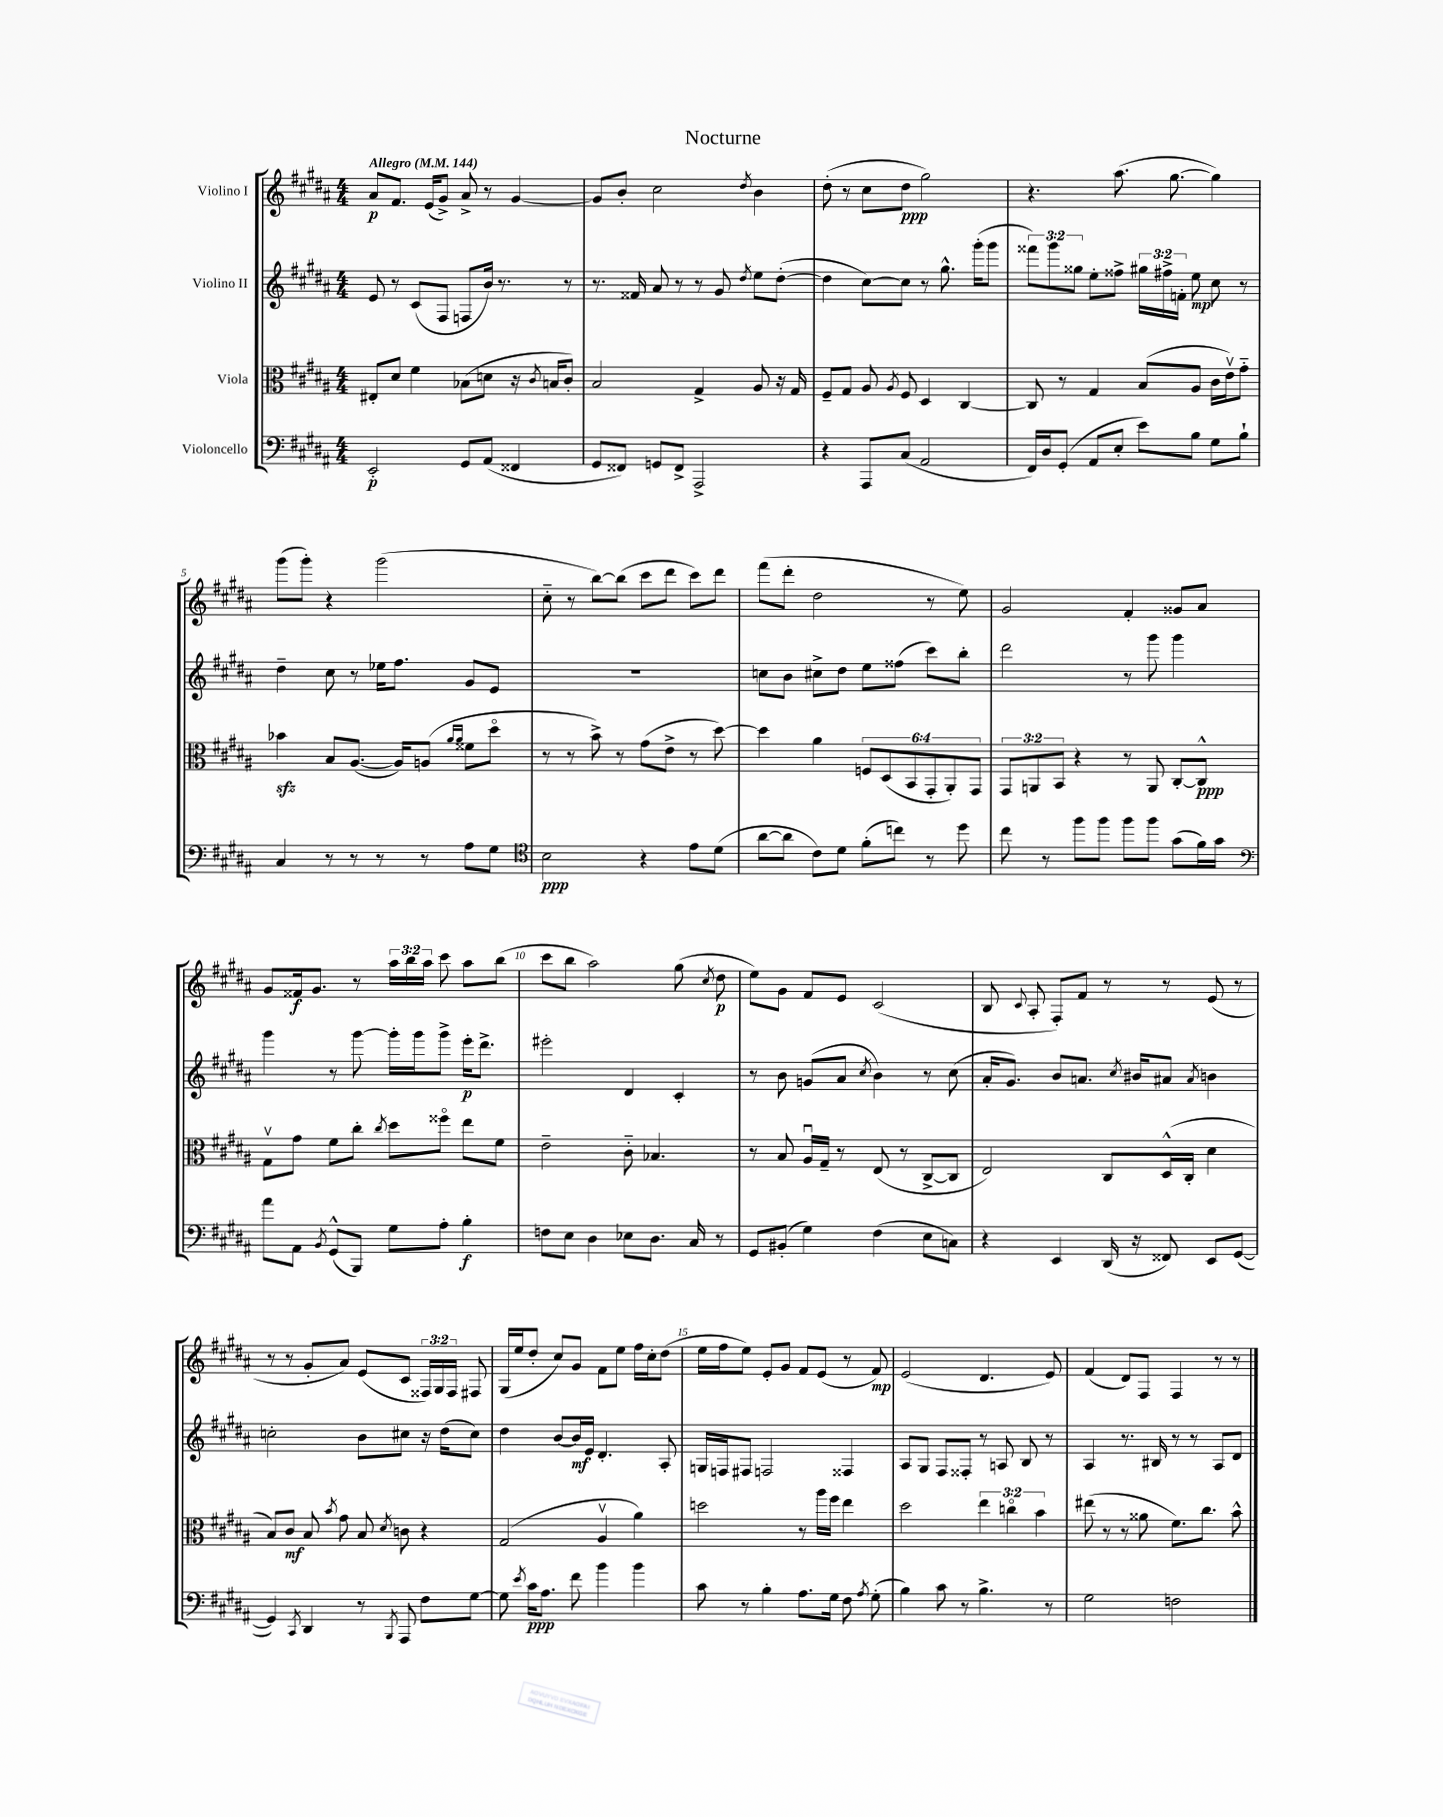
\header { title = "Nocturne" }
<<
\new StaffGroup <<
\new Staff = "s0" \with { instrumentName = "Violino I" } {
    \clef treble \key b \major \numericTimeSignature \time 4/4 \override Staff.TupletNumber.text = #tuplet-number::calc-fraction-text \tempo "Allegro" 4 = 144
    \autoBeamOff ais'8[\p fis'8.] e'16[( gis'8]->) ais'8-> r8 gis'4~ |
    gis'8[ b'8]-. cis''2 \acciaccatura { dis''8 } b'4 |
    dis''8-.( r8 cis''8[ dis''8]\ppp gis''2) |
    r4. ais''8.( gis''8.~ gis''4) |
    gis'''8[( gis'''8]-.) r4 gis'''2( |
    cis''8-_ r8 b''8[~) b''8]( cis'''8[ dis'''8] cis'''8[) dis'''8] |
    fis'''8[( dis'''8]-. dis''2 r8 e''8) |
    gis'2 fis'4-. gisis'8[ ais'8] |
    gis'8[ fisis'16\f gis'8.] r8 \tuplet 3/2 { ais''16[ b''16 ais''16] } cis'''8 ais''8[ b''8]( |
    cis'''8[ b''8] ais''2) gis''8( \acciaccatura { cis''8 } dis''8\p |
    e''8[) gis'8] fis'8[ e'8] cis'2( |
    b8 \appoggiatura { cis'8 } ais8-. fis8[-.) fis'8] r8 r8 e'8( r8 |
    r8 r8 gis'8[-. ais'8]) e'8[( cis'8] \tuplet 3/2 { fisis16[) gis16 fisis16] } fis8 |
    gis16[( e''16 dis''8]-. cis''8[) gis'8] fis'8[ e''8] fis''16[ cis''16-. dis''8]( |
    e''16[ fis''16 e''8]) e'8[-. gis'8] fis'8[ e'8]( r8 fis'8\mp) |
    e'2( dis'4. e'8) |
    fis'4( dis'8[) fis8] fis4 r8 r8 \bar "|." |
}
\new Staff = "s1" \with { instrumentName = "Violino II" } {
    \clef treble \key b \major \numericTimeSignature \time 4/4 \override Staff.TupletNumber.text = #tuplet-number::calc-fraction-text
    \autoBeamOff e'8 r8 cis'8[( fis8] f8[ b'16]) r8. r8 |
    r8. fisis'16 ais'8 r8 r8 gis'8 \acciaccatura { dis''8 } e''8[ dis''8]~-.( |
    dis''4 cis''8[~) cis''8] r8 gis''8.-^ gis'''16[-.( gis'''8] |
    \tuplet 3/2 { fisis'''8[) gis'''8 gisis''8] } e''8[-. fisis''8]-> \tuplet 3/2 { gis''16[ fis''16-> f'16]-. } e''8\mp cis''8 r8 |
    dis''4-- cis''8 r8 ees''16[ fis''8.] gis'8[ e'8] |
    R1 |
    c''8[ b'8] cis''8[-> dis''8] e''8[ fisis''8]( cis'''8[) b''8]-. |
    dis'''2 r8 gis'''8 gis'''4 |
    gis'''4 r8 gis'''8~ gis'''16[-. gis'''16 gis'''8]-> e'''16[-.\p dis'''8.]-> |
    eis'''2-. dis'4 cis'4-. |
    r8 b'8 g'8[( ais'8] \acciaccatura { cis''8 } b'4) r8 cis''8( |
    ais'16[-. gis'8.]) b'8[ a'8.] \acciaccatura { cis''8 } bis'16[ ais'8] \acciaccatura { ais'8 } b'4 |
    c''2-. b'8[ cis''8] r16 dis''16[( cis''8]) |
    dis''4 b'8[~ b'16\mf e'16] dis'4.-. ais8-. |
    g16[ f16 fis8] f2 fisis4 |
    ais8[ gis8] fis8[ fisis8]-. r8 a8 b8 r8 |
    ais4 r8. bis16 r8 r8 ais8[ dis'8] \bar "|." |
}
\new Staff = "s2" \with { instrumentName = "Viola" } {
    \clef alto \key b \major \numericTimeSignature \time 4/4 \override Staff.TupletNumber.text = #tuplet-number::calc-fraction-text
    \autoBeamOff eis8[-. dis'8] fis'4 bes8[( d'8] r16 \acciaccatura { cis'8 } b16[ cis'8]-.) |
    b2 gis4-> ais8 r16 gis16 |
    fis8[-- gis8] ais8 \acciaccatura { ais8 } fis8 dis4 cis4~ |
    cis8 r8 gis4 b8[( ais8] cis'16[ e'16\upbow) gis'8]-_ |
    bes'4\sfz b8[ ais8.]~( ais16[) a8]( \grace { ais'16[ ais'16] } fisis'8[ dis''8]\flageolet |
    r8 r8 b'8->) r8 gis'8[( e'8]-> r8 dis''8~) |
    dis''4 ais'4 \tuplet 6/4 { f8[ dis8( b,8 gis,8-. ais,8-.) gis,8] } |
    \tuplet 3/2 { gis,8[ a,8 b,8] } r4 r8 a,8 cis8[~-. cis8]-^\ppp |
    gis8[\upbow gis'8] fis'8[ cis''8]-. \acciaccatura { cis''8 } dis''8[ fisis''8]\flageolet e''8[ fis'8] |
    e'2-- cis'8-_ bes4. |
    r8 b8 ais16[\downbow gis16]-- r8 e8( r8 cis8[~-> cis8] |
    e2) cis8[ dis16-^( cis16]-. dis'4 |
    b8[) cis'8]\mf b8 \acciaccatura { b'8 } gis'8 b8 \acciaccatura { dis'8 } c'8 r4 |
    gis2( ais4\upbow ais'4) |
    d''2 r8 ais''16[ fis''16] e''4 |
    dis''2 \tuplet 3/2 { e''4 c''4\flageolet b'4 } |
    eis''8( r8 r8 aisis'8 fis'8.[) cis''8.] b'8-^ \bar "|." |
}
\new Staff = "s3" \with { instrumentName = "Violoncello" } {
    \clef bass \key b \major \numericTimeSignature \time 4/4
    \autoBeamOff e,2-.\p gis,8[ ais,8]( fisis,4 |
    gis,8[ fisis,8]) g,8[ fisis,8]-> ais,,2-> |
    r4 ais,,8[ cis8]( ais,2 |
    fis,16[) dis16 gis,8]-.( ais,8[ e8]-. e'8[) b8] gis8[ b8]-! |
    cis4 r8 r8 r8 r8 ais8[ gis8] |
    \clef tenor b2\ppp r4 e'8[ dis'8]( |
    ais'8[~ ais'8] cis'8[) dis'8] fis'8[-.( c''8]) r8 dis''8 |
    cis''8 r8 fis''8[ fis''8] fis''8[ fis''8] gis'8[( fis'16) gis'16] |
    \clef bass ais'8[ ais,8] \acciaccatura { b,8 } gis,8[-^( b,,8]) gis8[ ais8]-. b4-.\f |
    f8[ e8] dis4 ees8[ dis8.] cis16 r8 |
    gis,8[ bis,8]-.( gis4) fis4( e8[ c8]) |
    r4 e,4 dis,16( r16 fisis,8) e,8[ gis,8]~( |
    gis,4) \acciaccatura { cis,8 } dis,4 r8 \acciaccatura { b,,8 } ais,,8 fis8[ gis8]~ |
    gis8 \acciaccatura { e'8 } cis'16[\ppp ais8.] fis'8 b'4 b'4 |
    cis'8 r8 b4-. ais8.[ gis16] fis8 \acciaccatura { ais8 } gis8-.( |
    b4) cis'8 r8 b4.-> r8 |
    gis2 f2 \bar "|." |
}
>>
>>
\layout { \context { \Score \override BarNumber.break-visibility = ##(#f #t #t) barNumberVisibility = #(every-nth-bar-number-visible 5) } }
